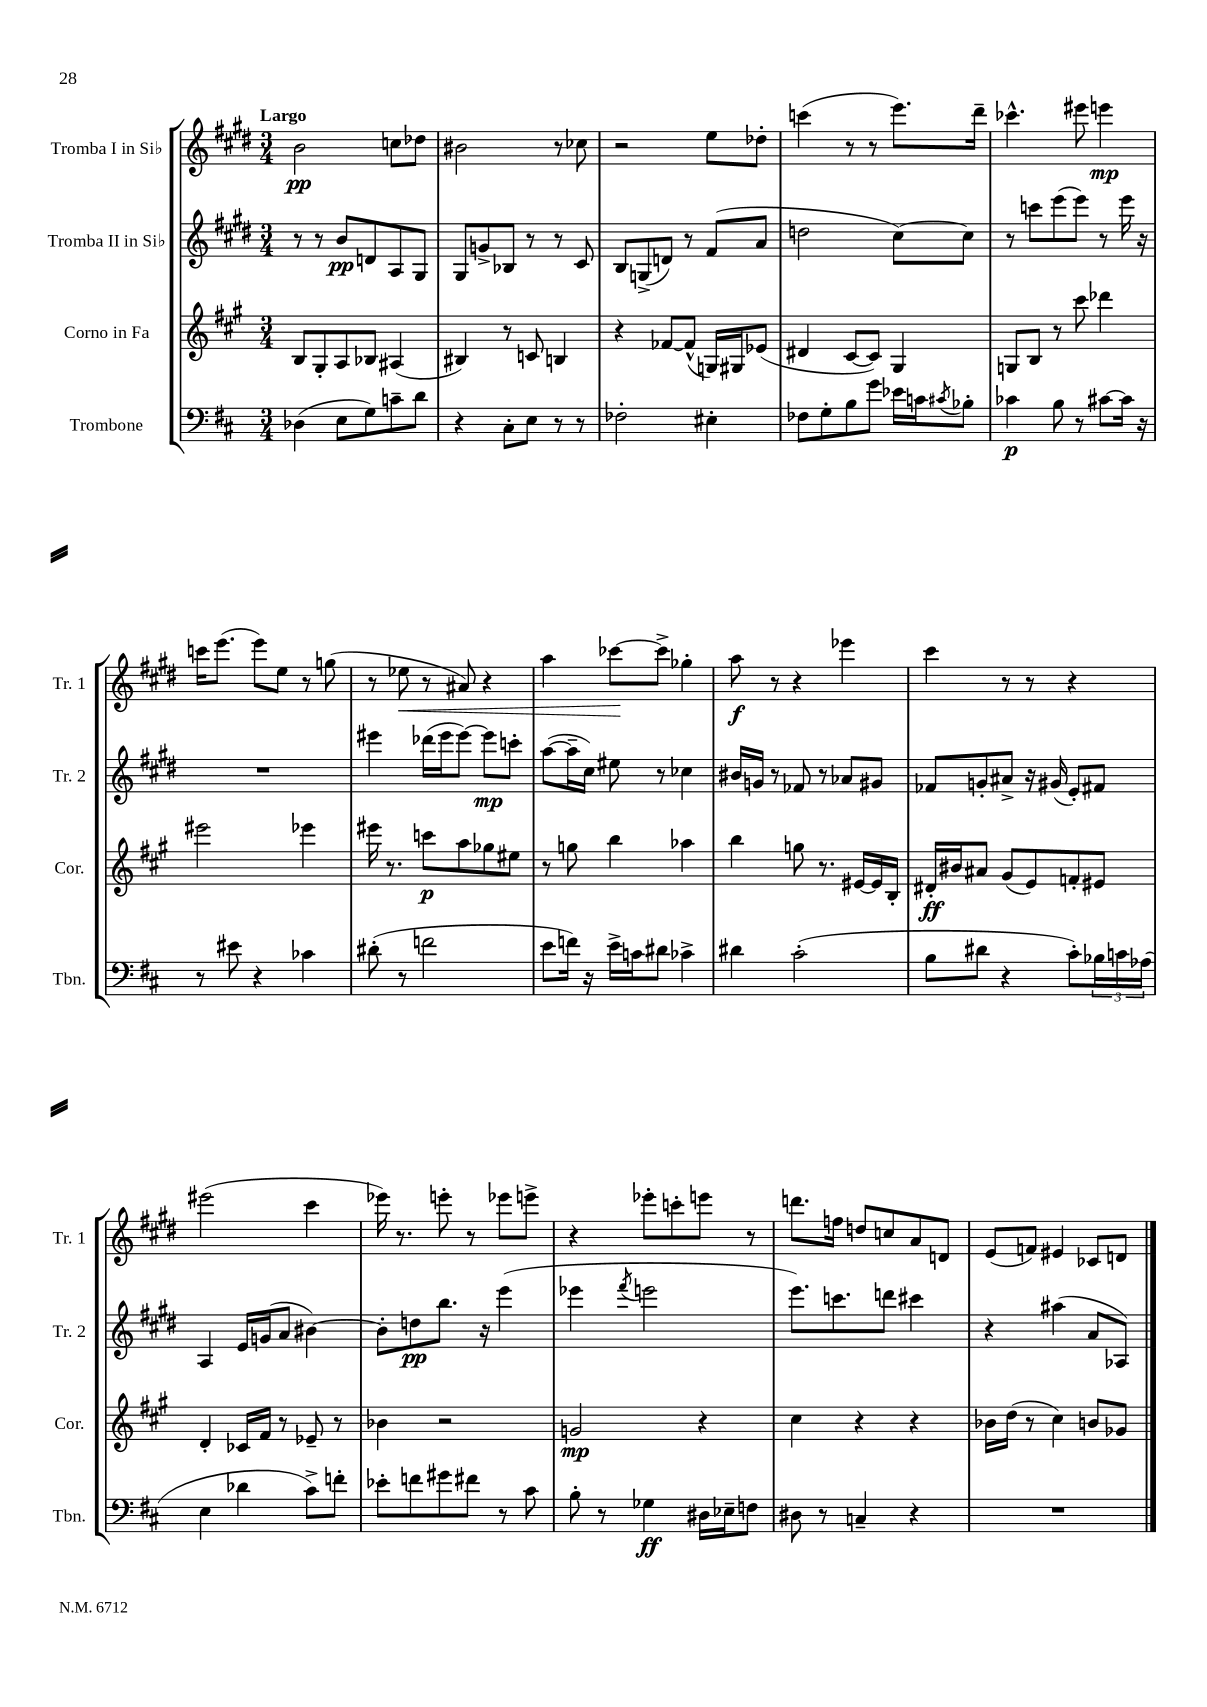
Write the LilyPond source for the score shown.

<<
\new StaffGroup <<
\new Staff = "s0" \with { instrumentName = "Tromba I in Sib" shortInstrumentName = "Tr. 1" } {
    \clef treble \key e \major \numericTimeSignature \time 3/4 \tempo "Largo"
    b'2\pp c''8 des''8 |
    bis'2 r8 ces''8 |
    r2 e''8 des''8-. |
    c'''4( r8 r8 e'''8.) dis'''16-- |
    ces'''4.-^ eis'''8 e'''4\mp |
    c'''16 e'''8.( e'''8) e''8 r8 g''8( |
    r8 ees''8\< r8 ais'8) r4 |
    a''4 ces'''8~\! ces'''8-> ges''4-. |
    a''8\f r8 r4 ees'''4 |
    cis'''4 r8 r8 r4 |
    eis'''2( cis'''4 |
    ees'''16) r8. e'''8-. r8 ees'''8 e'''8-> |
    r4 ees'''8-. c'''8-. e'''8 r8 |
    d'''8. f''16 d''8 c''8 a'8 d'8 |
    e'8( f'8) eis'4 ces'8 d'8 \bar "|." |
}
\new Staff = "s1" \with { instrumentName = "Tromba II in Sib" shortInstrumentName = "Tr. 2" } {
    \clef treble \key e \major \numericTimeSignature \time 3/4
    r8 r8 b'8\pp d'8 a8 gis8 |
    gis8 g'8-> bes8 r8 r8 cis'8 |
    b8 g8->( d'8) r8 fis'8( a'8 |
    d''2 cis''8~) cis''8 |
    r8 c'''8 e'''8( e'''8) r8 e'''16 r16 |
    R2. |
    eis'''4 des'''16( eis'''16 eis'''8~) eis'''8\mp c'''8-. |
    a''8~( a''16-- cis''16) eis''8 r8 ces''4 |
    bis'16 g'16 r8 fes'8 r8 aes'8 gis'8 |
    fes'8 g'8-. ais'8-> r16 gis'16( e'8-.) fis'8 |
    a4 e'16 g'16( a'8 bis'4~) |
    bis'8-. d''8\pp b''8. r16 e'''4( |
    ees'''4 \acciaccatura { fis'''8 } e'''2 |
    e'''8.) c'''8. d'''8 cis'''4 |
    r4 ais''4( a'8 aes8) \bar "|." |
}
\new Staff = "s2" \with { instrumentName = "Corno in Fa" shortInstrumentName = "Cor." } {
    \clef treble \key a \major \numericTimeSignature \time 3/4
    b8 gis8-. a8 bes8 ais4( |
    bis4) r8 c'8 b4 |
    r4 fes'8~ fes'8-^( g16) gis16 ees'8( |
    dis'4 cis'8~ cis'8) gis4 |
    g8 b8 r8 cis'''8 des'''4 |
    eis'''2 ees'''4 |
    eis'''16 r8. c'''8\p a''8 ges''8 eis''8 |
    r8 g''8 b''4 aes''4 |
    b''4 g''8 r8. eis'16~ eis'16 b16-. |
    dis'16-.\ff bis'16 ais'8 gis'8( e'8) f'8-. eis'8 |
    d'4-. ces'16 fis'16 r8 ees'8-- r8 |
    bes'4 r2 |
    g'2\mp r4 |
    cis''4 r4 r4 |
    bes'16 d''16( r8 cis''4) b'8 ges'8 \bar "|." |
}
\new Staff = "s3" \with { instrumentName = "Trombone" shortInstrumentName = "Tbn." } {
    \clef bass \key d \major \numericTimeSignature \time 3/4
    des4( e8 g8) c'8-- d'8 |
    r4 cis8-. e8 r8 r8 |
    fes2-. eis4-. |
    fes8 g8-. b8 g'8 ees'16 c'16 \acciaccatura { cis'8 } bes8-. |
    ces'4\p b8 r8 cis'8~ cis'16 r16 |
    r8 eis'8 r4 ces'4 |
    dis'8-.( r8 f'2 |
    e'8 f'16) r16 e'16-> c'16 dis'8 ces'4-> |
    dis'4 cis'2-.( |
    b8 dis'8 r4 cis'8-.) \tuplet 3/2 { bes16 c'16 aes16( } |
    e4 des'4 cis'8->) f'8-. |
    ees'8-. f'8 gis'8 fis'8 r8 cis'8 |
    b8-. r8 ges4\ff dis16 ees16-- f8 |
    dis8 r8 c4-- r4 |
    R2. \bar "|." |
}
>>
>>
\layout { \context { \Score \remove "Bar_number_engraver" } }
